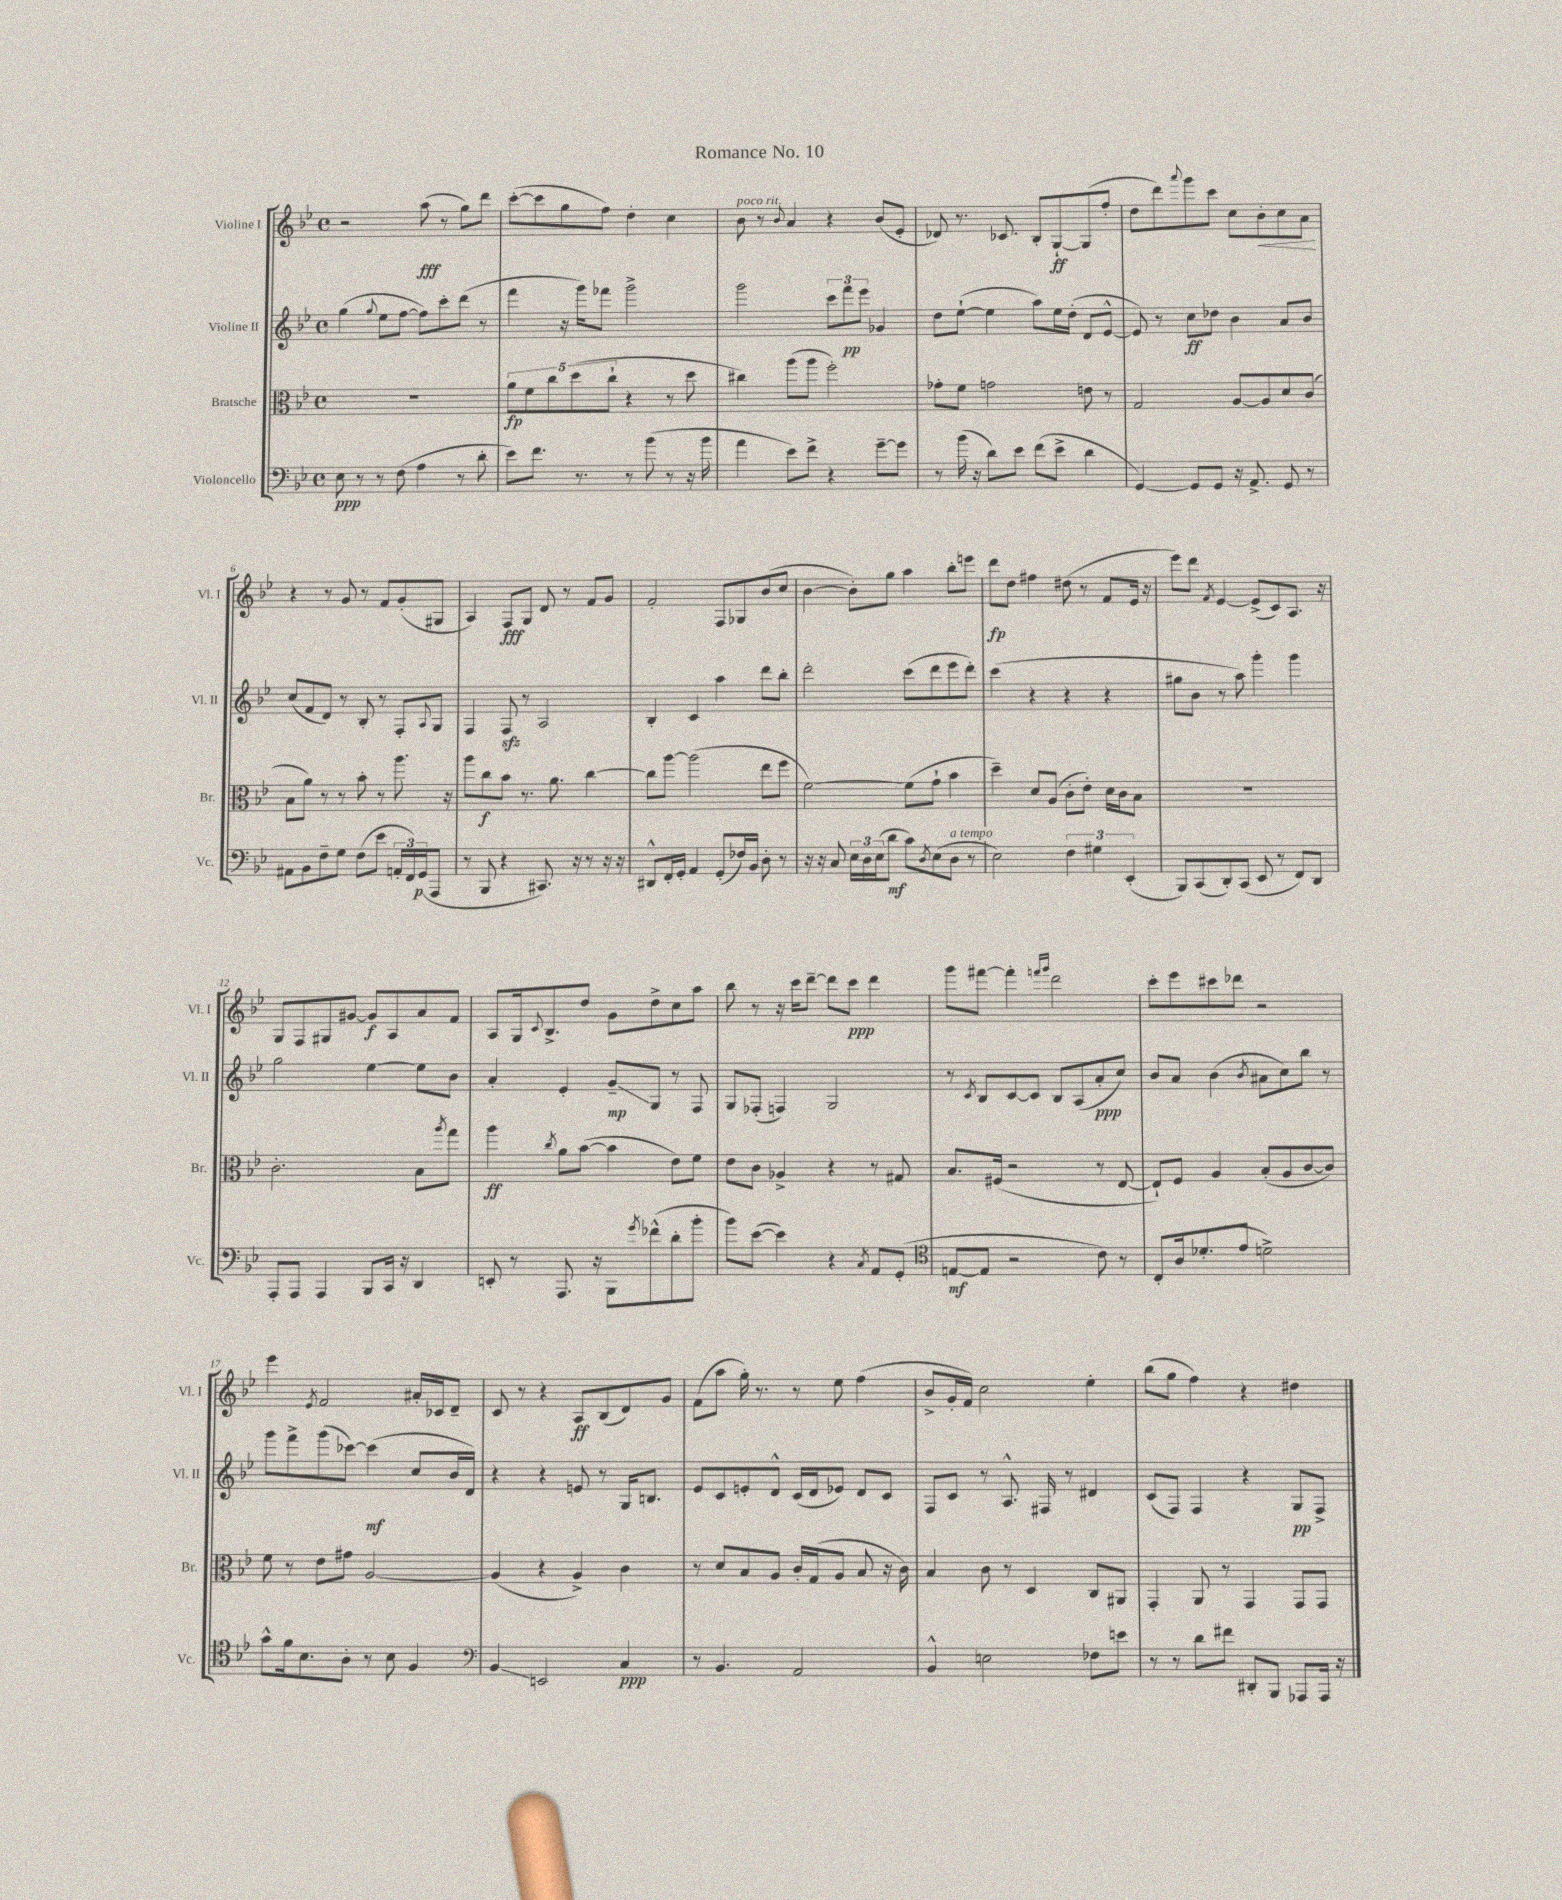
\header { title = "Romance No. 10" }
<<
\new StaffGroup <<
\new Staff = "s0" \with { instrumentName = "Violine I" shortInstrumentName = "Vl. I" } {
    \clef treble \key bes \major \defaultTimeSignature \time 4/4
    r2 a''8\fff( r8 g''8) d'''8 |
    c'''8~-.( c'''8 g''8 f''8) d''4-. c''4 |
    bes'8^\markup { \italic "poco rit." } r8 \appoggiatura { bes'8 } a'4 r4 bes'8( ees'8-. |
    des'8) r8. ces'8. bes8-. g8~-!\ff g8( f''8-. |
    d''8 d'''8) \appoggiatura { a'''8 } g'''8 c'''8 c''8 bes'8-.\< c''8 a'8\! |
    r4 r8 g'8 r8 f'8 g'8-.( gis8 |
    a4) f8\fff g8 d'8 r8 f'8 g'8 |
    f'2-. f8 ges8 bes'8( c''8 |
    bes'4~ bes'8-.) g''8 a''4 bes''8-. e'''8 |
    d'''8\fp d''8 fis''4 dis''8( r8 f'8 ees'16 r16 |
    ees'''8) d'''8 \acciaccatura { f'8 } ees'4~ ees'8->( c'8) a8. r16 |
    g8 f8 gis8 gis'8~ gis'8\f a8 a'8 f'8 |
    a8 g16 \appoggiatura { c'8 } bes8.-> d''8 g'8 d''8-> c''8 a''8 |
    bes''8 r8 r16 c'''16 d'''8~-- d'''8 c'''8\ppp d'''4 |
    g'''8 fis'''8~ fis'''4-. \grace { f'''16 g'''16 } d'''2 |
    c'''8-. ees'''8 cis'''8 des'''8 r2 |
    ees'''4 \acciaccatura { ees'8 } f'2 ais'16-. ces'16 d'8-- |
    c'8 r8 r4 a8\ff bes8( d'8) g'8 |
    f'8( a''8 g''16-.) r8. r8 ees''8 f''4( |
    bes'8-> g'16-. f'16) c''2 ees''4-. |
    bes''8( g''8 f''4) r4 dis''4 \bar "|." |
}
\new Staff = "s1" \with { instrumentName = "Violine II" shortInstrumentName = "Vl. II" } {
    \clef treble \key bes \major \defaultTimeSignature \time 4/4
    g''4( \appoggiatura { g''8 } ees''8 f''8~ f''8) c'''8-. d'''8( r8 |
    f'''4 r16 g'''16) fes'''8 g'''2-> |
    g'''2 \tuplet 3/2 { c'''8 f'''8\pp ees'''8 } ges'4 |
    d''8 ees''8~-!( ees''4 a''8) ees''16 d''16-.( d'8 ees'8~-^ |
    ees'8) r8 c''8\ff des''8 bes'4 a'8 bes'8 |
    c''8( f'8 d'8) r8 bes8-. r8 f8-. \appoggiatura { a8 } g8 |
    f4 f8\sfz r8 a2 |
    bes4-. c'4 a''4 d'''8 bes''8-. |
    d'''2-. c'''8( d'''8 ees'''8 d'''8-.) |
    c'''4( r4 r4 r4 |
    gis''8 bes'8 r8 a''8) g'''4-. g'''4 |
    g''2 ees''4~ ees''8 bes'8 |
    a'4-. ees'4-. g'8--\glissando\mp g8 r8 f8 |
    g8 fes8-.( f4) g2 |
    r8 \acciaccatura { c'8 } bes8 c'8~ c'8 bes8 a8( a'8-.\ppp c''8) |
    bes'8 a'8 bes'4( \acciaccatura { bes'8 } ais'8 c''8) bes''8 r8 |
    g'''8 f'''8-> g'''8( ces'''8~) ces'''4\mf( c''8 bes'16 d'16) |
    r4 r4 e'8 r8 g16 b8. |
    ees'8 c'8 e'8-. d'8-^ c'16( d'16 ees'8) d'8 c'8 |
    f8 c'8 r8 a8.-^ fis16 r8 dis'4 |
    c'8( f8) f4 r4 g8\pp f8-> \bar "|." |
}
\new Staff = "s2" \with { instrumentName = "Bratsche" shortInstrumentName = "Br." } {
    \clef alto \key bes \major \defaultTimeSignature \time 4/4
    R1 |
    \tuplet 5/4 { a'8\fp f'8 c''8 d''8( c''8-! } r4 r8 d''8 |
    cis''4) a''8( a''8 f''2-.) |
    ges'8-. f'8 g'2 e'8 r8 |
    g2 a8~ a8 d'8 c'8( |
    bes8 a'8) r8 r8 bes'8-. r8 a''8. r16 |
    a''8 c''8\f bes'8 r8. a'8. c''4~ |
    c''8 a''8~ a''2( ees''8 f''8 |
    f'2~) f'8( g'8-! bes'4 |
    d''4--) d'8 a8( c'8-. ees'8-.) d'16 c'16 bes8 |
    R1 |
    c'2.-. bes8 \acciaccatura { a''8 } g''8 |
    a''4\ff \acciaccatura { c''8 } a'8 bes'8~( bes'4 ees'8) f'8 |
    ees'8 c'8 aes4-> r4 r8 gis8 |
    bes8. fis16( r2 r8 ees8~ |
    ees8-!) f8 a4 bes8-.( a8 c'8~ c'8) |
    f'8 r8 ees'8 gis'8 a2~ |
    a4( r4 a4->) c'4 |
    r8 d'8 bes8 a8 c'16-. g16( a8 bes8 r16 c'16) |
    bes4 c'8 r8 d4 c8 ais,8 |
    g,4-. a,8 r8 g,4 g,8 g,8 \bar "|." |
}
\new Staff = "s3" \with { instrumentName = "Violoncello" shortInstrumentName = "Vc." } {
    \clef bass \key bes \major \defaultTimeSignature \time 4/4
    ees8\ppp r8 r8 f8( a4 r8 d'8-. |
    ees'8) f'8. r8. r8 bes'8( r8 r16 bes'16 |
    a'4 ees'8) f'8-> r4 g'8~-- g'8 |
    r8 bes'16( r16 d'8) ees'8 f'8( ees'8-> d'4 |
    g,4~) g,8 g,8 r16 a,8.-> g,8 r8 |
    ais,8 bes,8 f8-- g8 f8( ees'8 \tuplet 3/2 { a,16-. f,16) g,16\p( } a,,8 |
    r8 bes,,8 r4 cis,8.) r16 r8 r16 r16 |
    dis,8-^ f,16-. g,16-. a,4 g,8-.( fes16) bes,16 d8-. r8 |
    r16 r16 c8 \tuplet 3/2 { ees16 d16 ees16( } d'8\mf c'8) \acciaccatura { d8 } ees8( d8^\markup { \italic "a tempo" } r8 |
    ees2) \tuplet 3/2 { f4 gis4 ees,4-.( } |
    bes,,8) c,8( d,8-.) c,8( ees,8 r8 f,8) d,8 |
    a,,8-. a,,8 a,,4 bes,,8 c,16 r16 d,4 |
    e,8-. r8 a,,8. r16 bes,,8 \acciaccatura { g'8 } fes'8-^( d'8-. bes'8-. |
    bes'8) ees'8~( ees'4) r4 \acciaccatura { c8 } a,8 g,8-.( |
    \clef tenor e8~\mf e8 r2 c'8) r8 |
    c8-. a16 des'8.-.( ees'8 d'2->) |
    g'8-^ f'16 bes8. a8-. r8 bes8 f4 |
    \clef bass bes,4\glissando e,2 c4\ppp |
    r8 bes,4. a,2 |
    bes,4-^ e2 fes8 e'8 |
    r8 r8 d'8 fis'8 dis,8-. bes,,8 aes,,8 aes,,16 r16 \bar "|." |
}
>>
>>
